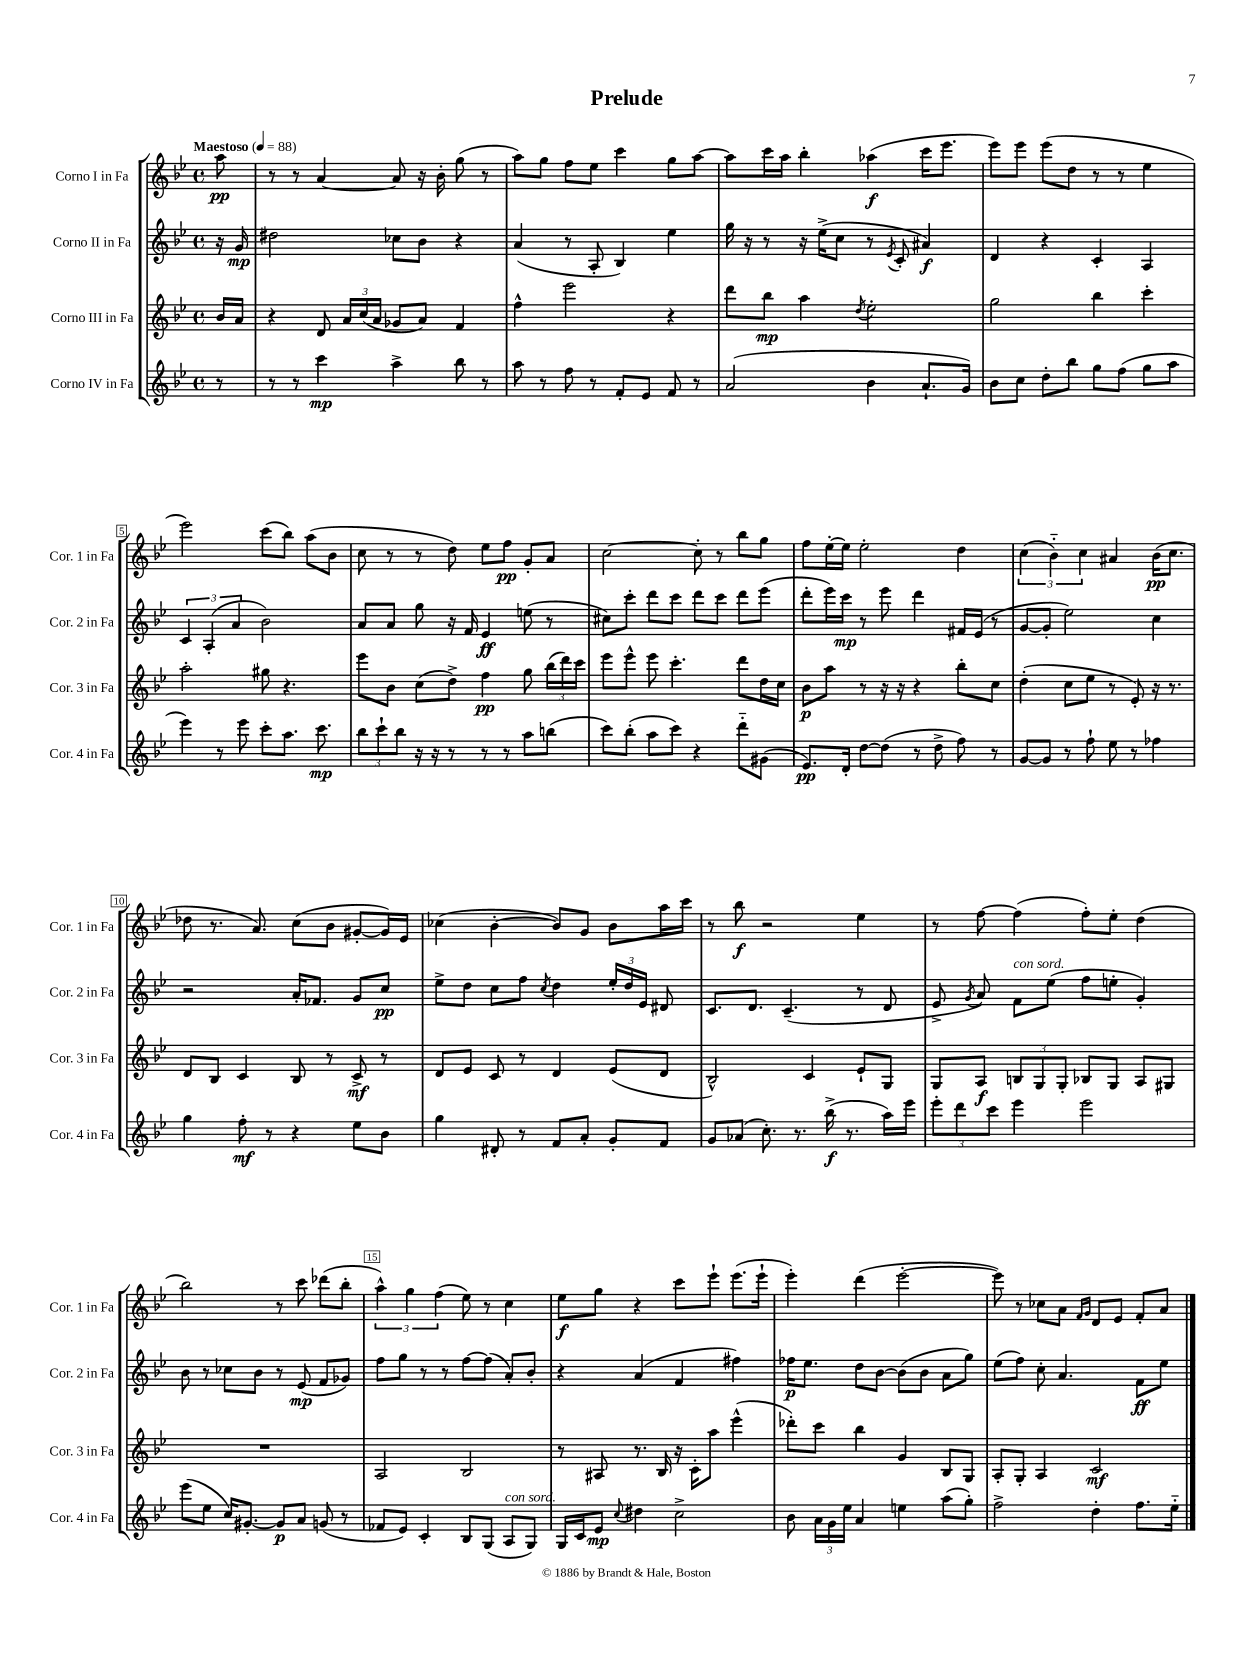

**kern	**kern	**kern	**kern
*staff4	*staff3	*staff2	*staff1
*clefG2	*clefG2	*clefG2	*clefG2
*k[b-e-]	*k[b-e-]	*k[b-e-]	*k[b-e-]
*M4/4	*M4/4	*M4/4	*M4/4
*met(c)	*met(c)	*met(c)	*met(c)
*MM88	*MM88	*MM88	*MM88
8r	16b-	16r	8aa
.	16a	16g	.
=	=	=	=
8r	4r	2dd#	8r
8r	.	.	8r
4ccc	8d	.	[4a
.	24a	.	.
.	(24cc	.	.
.	24a	.	.
4aa^	8g-	8cc-	8a]
.	8a)	8b-	16r
.	.	.	16b-'
8bb-	4f	4r	(8gg
8r	.	.	8r
=	=	=	=
8aa	4ff^^	(4a	8aa)
8r	.	.	8gg
8ff	2eee-	8r	8ff
8r	.	8A'	8ee-
8f'	.	4B-)	4ccc
8e-	.	.	.
8f	4r	4ee-	8gg
8r	.	.	[8aa
=	=	=	=
(2a	8ddd	16gg	8aa]
.	.	16r	.
.	8bb-	8r	16ccc
.	.	.	16aa
.	4aa	16r	4bb-'
.	.	(16ee-^	.
.	.	8cc	.
.	8qdd	.	.
4b-	2ee-'	8r	(4aa-
.	.	8qe-	.
.	.	8c'	.
8.a`	.	4a#)	16ccc
.	.	.	8.eee-
16g)	.	.	.
=	=	=	=
8b-	2gg	4d	8eee-)
8cc	.	.	8eee-
8dd'	.	4r	(8eee-
8bb-	.	.	8dd
8gg	4bb-	4c'	8r
(8ff	.	.	8r
8gg	4ccc'	4A	4ee-
8aa	.	.	.
=	=	=	=
4eee-)	2aa'	6c	2eee-)
.	.	(6A'	.
8r	.	.	.
.	.	6a	.
8eee-	.	.	.
8ccc'	8gg#	2b-)	(8ccc
8.aa	4.r	.	8bb-)
.	.	.	(8aa
8.ccc	.	.	.
.	.	.	8b-
=	=	=	=
12bb-	8eee-	8a	8cc
12ccc`	.	.	.
.	8b-	8a	8r
12bb-	.	.	.
16r	(8cc	8gg	8r
16r	.	.	.
8r	8dd^)	16r	8dd)
.	.	16f	.
8r	4ff	4e-	8ee-
8r	.	.	8ff
8aa	8gg	(8ee	8g'
(8bb	(24bb-	8r	8a
.	24ddd)	.	.
.	24ccc	.	.
=	=	=	=
8ccc)	8eee-	8cc#)	[2cc
(8bb-'	8eee-^^	8ccc'	.
8aa	8eee-	8ddd	.
8ccc)	4.ccc'	8ccc	.
4r	.	8ddd	8cc']
.	.	8ccc	8r
8ddd'~	8ddd	8ddd	8bb-
(8g#	16dd	(8eee-	8gg
.	16cc	.	.
=	=	=	=
8.e-)	8b-	8ddd'	8ff
.	8aa	16eee-)	[16ee-'
16d'	.	16ccc	16ee-]
[8dd	8r	8r	2ee-'
(8dd]	16r	8eee-	.
.	16r	.	.
8r	4r	4ddd	.
8dd^	.	.	.
8ff)	8bb-'	16f#	4dd
.	.	(16e-	.
8r	8cc	8r	.
=	=	=	=
[8g	(4dd'	[8g	(6cc
8g]	.	8g']	.
.	.	.	6b-'~)
8r	8cc	2ee-)	.
.	.	.	6cc
8ff`	8ee-	.	.
8ee-	8r	.	4a#
8r	8e-')	.	.
4ff-	16r	4cc	(16b-
.	8.r	.	8.cc
=	=	=	=
4gg	8d	2r	8dd-
.	8B-	.	8.r
8ff'	4c	.	.
.	.	.	8.a)
8r	.	.	.
4r	8B-	16a'	(8cc
.	.	8.f-	.
.	8r	.	8b-
8ee-	8c^	8g	[8g#'
8b-	8r	8cc	16g#])
.	.	.	16e-
=	=	=	=
4gg	8d	8ee-^	(4cc-
.	8e-	8dd	.
8d#'	8c	8cc	[4b-'
8r	8r	8ff	.
.	.	8qcc	.
8f	4d	4dd	8b-])
8a'	.	.	8g
8g'	(8e-	24ee-'	8b-
.	.	24dd	.
.	.	24e-	.
8f	8d	8d#	16aa
.	.	.	16ccc
=	=	=	=
8g	2B-^^)	8.c	8r
(8a-	.	.	8bb-
.	.	8.d	.
8.cc')	.	.	2r
.	.	(4.c~	.
8.r	.	.	.
.	4c	.	.
(16bb-^	.	.	.
8.r	.	.	.
.	8e-`	8r	4ee-
16aa)	8G	8d	.
16eee-	.	.	.
=	=	=	=
12eee-'	8G	8e-^	8r
12ddd	.	.	.
.	.	8qg	.
.	8A	8a)	[8ff
12ccc	.	.	.
4eee-	12B	8f	(4ff]
.	12G	.	.
.	.	(8ee-	.
.	12G'	.	.
2eee-	8B-	8ff	8ff')
.	8G	8ee'	8ee-'
.	8A	4g')	(4dd
.	8G#	.	.
=	=	=	=
(8eee-	1r	8b-	2bb-)
8ee-	.	8r	.
16cc)	.	8cc-	.
[8.g#'	.	.	.
.	.	8b-	.
8g#]	.	8r	8r
8a	.	(8e-	8ccc
(8g	.	8f	(8ddd-
8r	.	8g-)	8bb-'
=	=	=	=
8f-	2A	8ff	6aa^^)
8e-)	.	8gg	.
.	.	.	6gg
4c'	.	8r	.
.	.	.	(6ff
.	.	8r	.
8B-	2B-	[8ff	8ee-)
(8G	.	(8ff]	8r
8A	.	8a')	4cc
8G)	.	8b-'	.
=	=	=	=
16G	8r	4r	8ee-
16c	.	.	.
8e-	8A#	.	8gg
8qqcc	.	.	.
4dd#	8.r	(4a	4r
.	16B-	.	.
2cc^	16r	4f	8ccc
.	16c'	.	.
.	8aa	.	8eee-`
.	(4eee-^^	4ff#)	(8.eee-
.	.	.	16eee-`
=	=	=	=
8b-	8ddd-')	16ff-	4eee-')
.	.	8.ee-	.
24a	8ccc	.	.
24g	.	.	.
24ee-	.	.	.
4a	4bb-	8dd	(4ddd
.	.	[8b-	.
4ee	4g	(8b-]	[2eee-'
.	.	8b-	.
(8aa	8B-	8a	.
8gg')	8G	8gg)	.
=	=	=	=
2ff^	8A'	(8ee-	8eee-])
.	8G'	8ff)	8r
.	4A	8cc'	8cc-
.	.	4.a	8a
.	.	.	16qqf
.	.	.	16qqg
4dd'	2c	.	8d
.	.	.	8e-
8.ff	.	8f	8f'
.	.	8ee-	8a
16ee-'~	.	.	.
==	==	==	==
*-	*-	*-	*-
